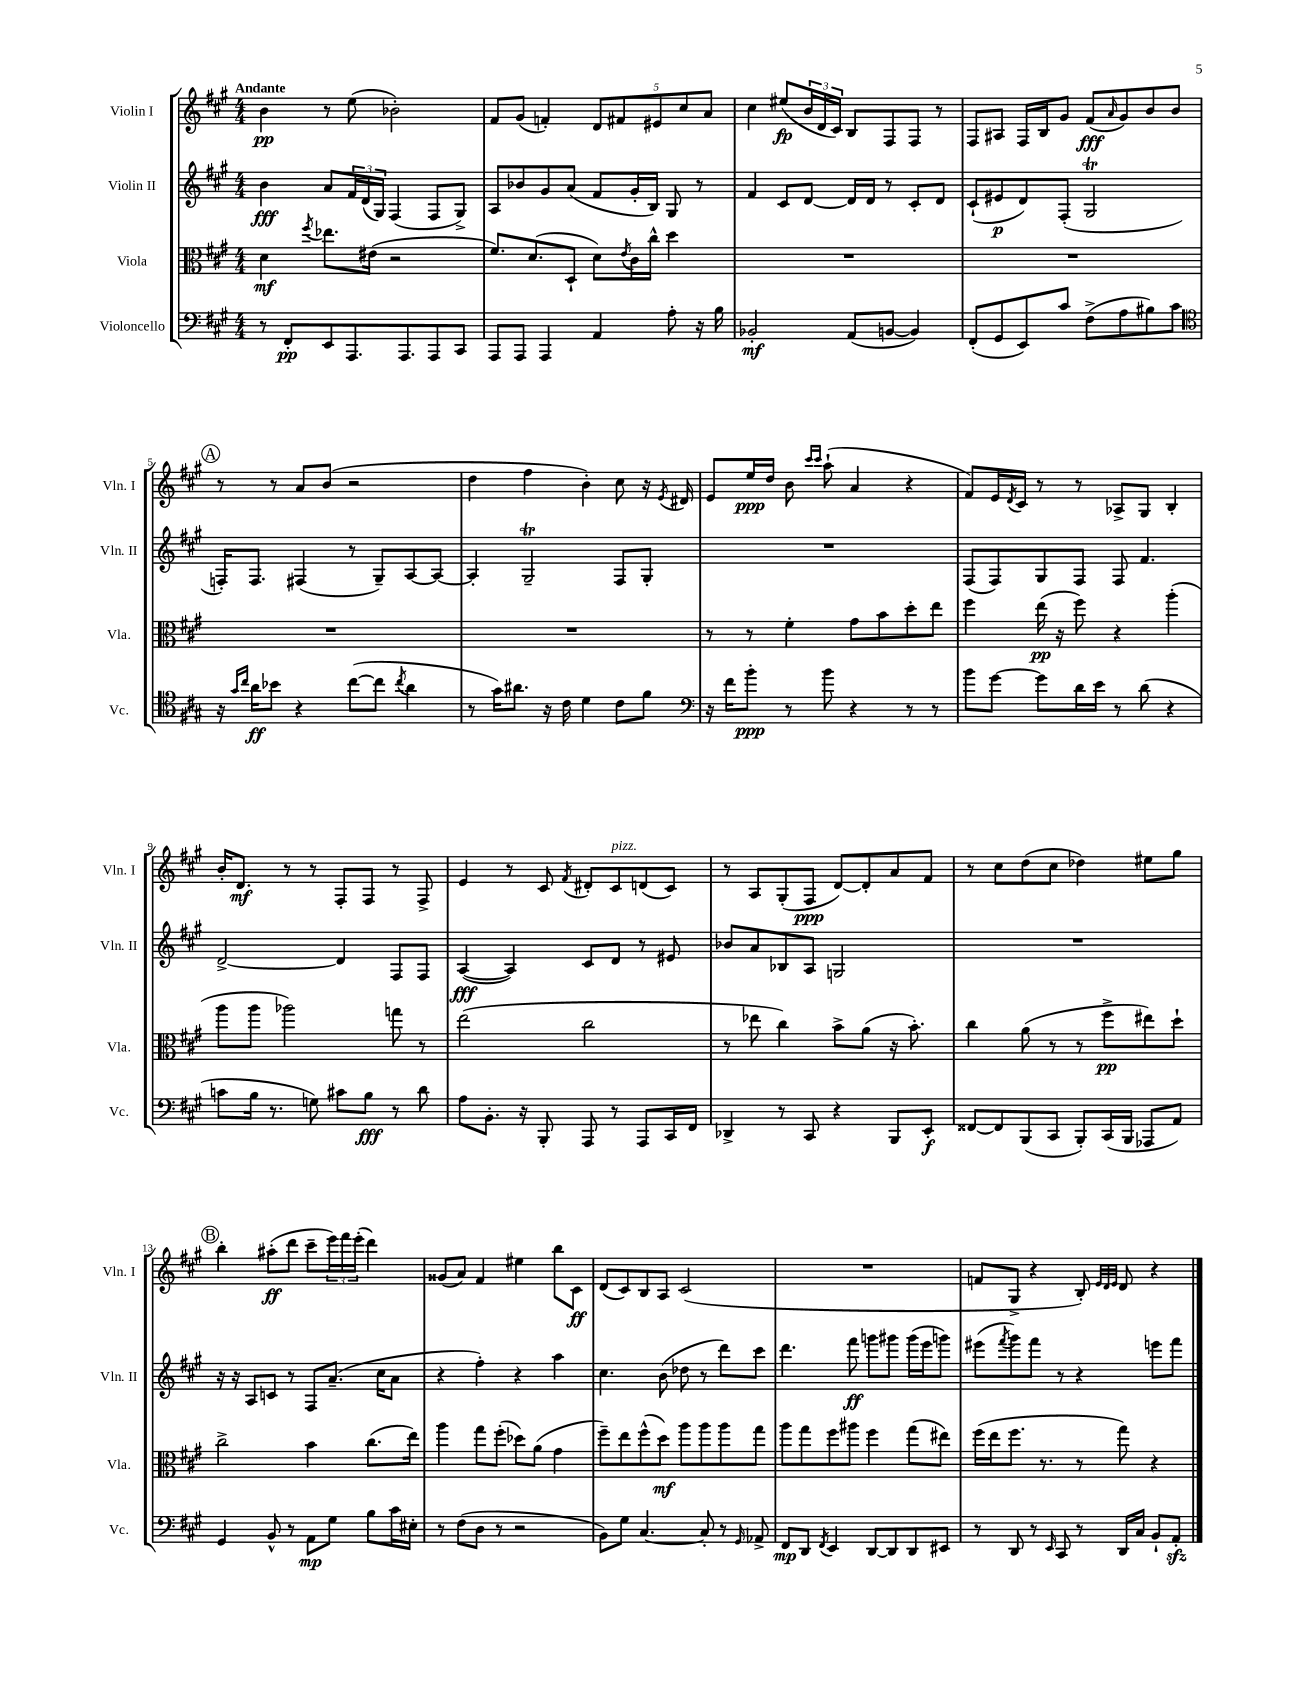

**kern	**kern	**kern	**kern
*staff4	*staff3	*staff2	*staff1
*clefF4	*clefC3	*clefG2	*clefG2
*k[f#c#g#]	*k[f#c#g#]	*k[f#c#g#]	*k[f#c#g#]
*M4/4	*M4/4	*M4/4	*M4/4
8r	4d	4b	4b
8FF#'	.	.	.
.	8qff#	.	.
8EE	8.ee-	8a	8r
8.AAA	.	24f#	(8ee
.	.	(24d	.
.	(16e#	.	.
.	.	24G#)	.
.	2r	(4F#	2b-')
8.AAA	.	.	.
8AAA	.	8F#	.
8CC#	.	8G#^)	.
=	=	=	=
8AAA	8.f#)	8A	8f#
8AAA	.	8b-	(8g#
.	(8.d	.	.
4AAA	.	8g#	4f')
.	8D`	(8a	.
4AA	8d)	8f#	10d
.	.	.	10f#
.	8qe	.	.
.	16c#	16g#'	.
.	16cc#^^	16B)	.
.	.	.	10e#
8A'	4dd	8G#	.
.	.	.	10cc#
16r	.	8r	.
.	.	.	10a
16B	.	.	.
=	=	=	=
2BB-'	1r	4f#	4cc#
.	.	8c#	(8ee#
.	.	[8d	24b
.	.	.	24d
.	.	.	24c#)
(8AA	.	16d]	8B
.	.	16d	.
[8BB	.	8r	8F#
4BB])	.	8c#'	8F#
.	.	8d	8r
=	=	=	=
(8FF#'	1r	(8c#`	8F#
8GG#	.	8e#	8A#
8EE)	.	8d)	16F#
.	.	.	16B
8c#	.	(8F#'	8g#
(8F#^	.	2G#	(8f#
.	.	.	16qqa
8A	.	.	8g#)
8B#)	.	.	8b
8c#	.	.	8b
=	=	=	=
*clefC4	*	*	*
16r	1r	16F')	8r
16qqg#	.	.	.
16qqcc#	.	.	.
16a	.	8.F	.
8b-	.	.	8r
4r	.	(4F#	8a
.	.	.	(8b
([8cc#	.	8r	2r
8cc#]	.	8G#~)	.
8qcc#	.	.	.
4a	.	[8A	.
.	.	8A_	.
=	=	=	=
8r	1r	4A']	4dd
16g#)	.	.	.
8.a#	.	.	.
.	.	2G#~	4ff#
16r	.	.	.
16c#	.	.	.
4d	.	.	4b')
8c#	.	8F#	8cc#
8f#	.	8G#'	16r
.	.	.	8qe
.	.	.	16d#
=	=	=	=
*clefF4	*	*	*
16r	8r	1r	8e
16f#	.	.	.
8b'	8r	.	16ee
.	.	.	16dd
8r	4f#'	.	8b
.	.	.	16qqccc#
.	.	.	16qqccc#
8b	.	.	(8aa`
4r	8g#	.	4a
.	8b	.	.
8r	8dd'	.	4r
8r	8ee	.	.
=	=	=	=
8b	4ff#	(8F#	8f#)
[8g#	.	8F#)	16e
.	.	.	8qd
.	.	.	16c#
8g#]	(16ee	8G#	8r
.	16r	.	.
16d	8ff#)	8F#	8r
16e	.	.	.
8r	4r	8F#	8A-^
(8d	.	4.f#	8G#
4r	(4aa'	.	4B'
=	=	=	=
8c	8aa	[2d^	16b'
.	.	.	8.d
16B	8aa	.	.
8.r	.	.	.
.	2aa-)	.	8r
8G)	.	.	8r
8c#	.	4d]	8F#'
8B	.	.	8F#
8r	8gg	8F#	8r
8d	8r	8F#	8F#^
=	=	=	=
8A	(2ee	([4A	4e
8.BB'	.	.	.
.	.	4A])	8r
16r	.	.	.
8BBB'	.	.	8c#
.	.	.	8qf#
8AAA	2cc#	8c#	8d#'
8r	.	8d	8c#
8AAA	.	8r	(8d
16CC#	.	8e#	8c#)
16FF#	.	.	.
=	=	=	=
4DD-^	8r	8b-	8r
.	8ee-	8a	8A
8r	4cc#)	8B-	(8G#'
8CC#	.	8A	8F#
4r	8b^	2G	[8d)
.	(8a	.	8d']
8BBB	16r	.	8a
.	8.b')	.	.
8EE'	.	.	8f#
=	=	=	=
[8FF##	4cc#	1r	8r
8FF##]	.	.	8cc#
(8BBB	(8a	.	(8dd
8CC#	8r	.	8cc#
8BBB')	8r	.	4dd-)
(16CC#	8ff#^	.	.
16BBB	.	.	.
8AAA-	8ee#)	.	8ee#
8AA)	8dd`	.	8gg#
=	=	=	=
4GG#	2cc#^	16r	4bb'
.	.	16r	.
.	.	8A	.
8BB^^	.	8c	(8aa#'
8r	.	8r	8ddd
8AA	4b	8F#	8ccc#~
8G#	.	(8.a~	24eee)
.	.	.	24fff#
.	.	.	(24eee'
8B	(8.cc#	.	4ddd)
.	.	16cc#	.
16c#	.	8a	.
16E#'	16ee)	.	.
=	=	=	=
8r	4aa	4r	(8g##
(8F#	.	.	8a)
8D	8gg#	4ff#')	4f#
8r	(8ff#'	.	.
2r	8dd-)	4r	4ee#
.	(8a	.	.
.	4g#	4aa	8bb
.	.	.	8c#
=	=	=	=
8BB)	8ff#~)	4.cc#	(8d
8G#	8ee	.	8c#)
[4.C#	(8ff#^^	.	8B
.	8dd)	(8b	8A
.	8aa	8dd-	(2c#
8C#']	8aa	8r	.
8r	8aa	8ddd)	.
16qqGG#	.	.	.
8AA-^	8gg#	8ccc#	.
=	=	=	=
8FF#	8aa	4.ddd	1r
8DD	8gg#	.	.
8qFF#	.	.	.
4EE	8ff#	.	.
.	8aa#	8fff#	.
[8DD	4ff#	8ggg	.
8DD]	.	8ggg#	.
8DD	(8gg#	(16ggg#	.
.	.	16eee	.
8EE#	8ee#)	8ggg)	.
=	=	=	=
8r	(16ff#	(8eee#	8f
.	16ee	.	.
.	.	8qfff#	.
8DD	8.ff#	8ggg#)	8G#^
8r	.	8fff#	4r
.	8.r	.	.
16qqEE	.	.	.
8CC#	.	8r	.
8r	8r	4r	8B')
.	.	.	32qqe
.	.	.	32qqd
.	.	.	32qqe
16DD	8gg#)	.	8d
16C#	.	.	.
8BB`	4r	8eee	4r
8AA'	.	8fff#	.
==	==	==	==
*-	*-	*-	*-
